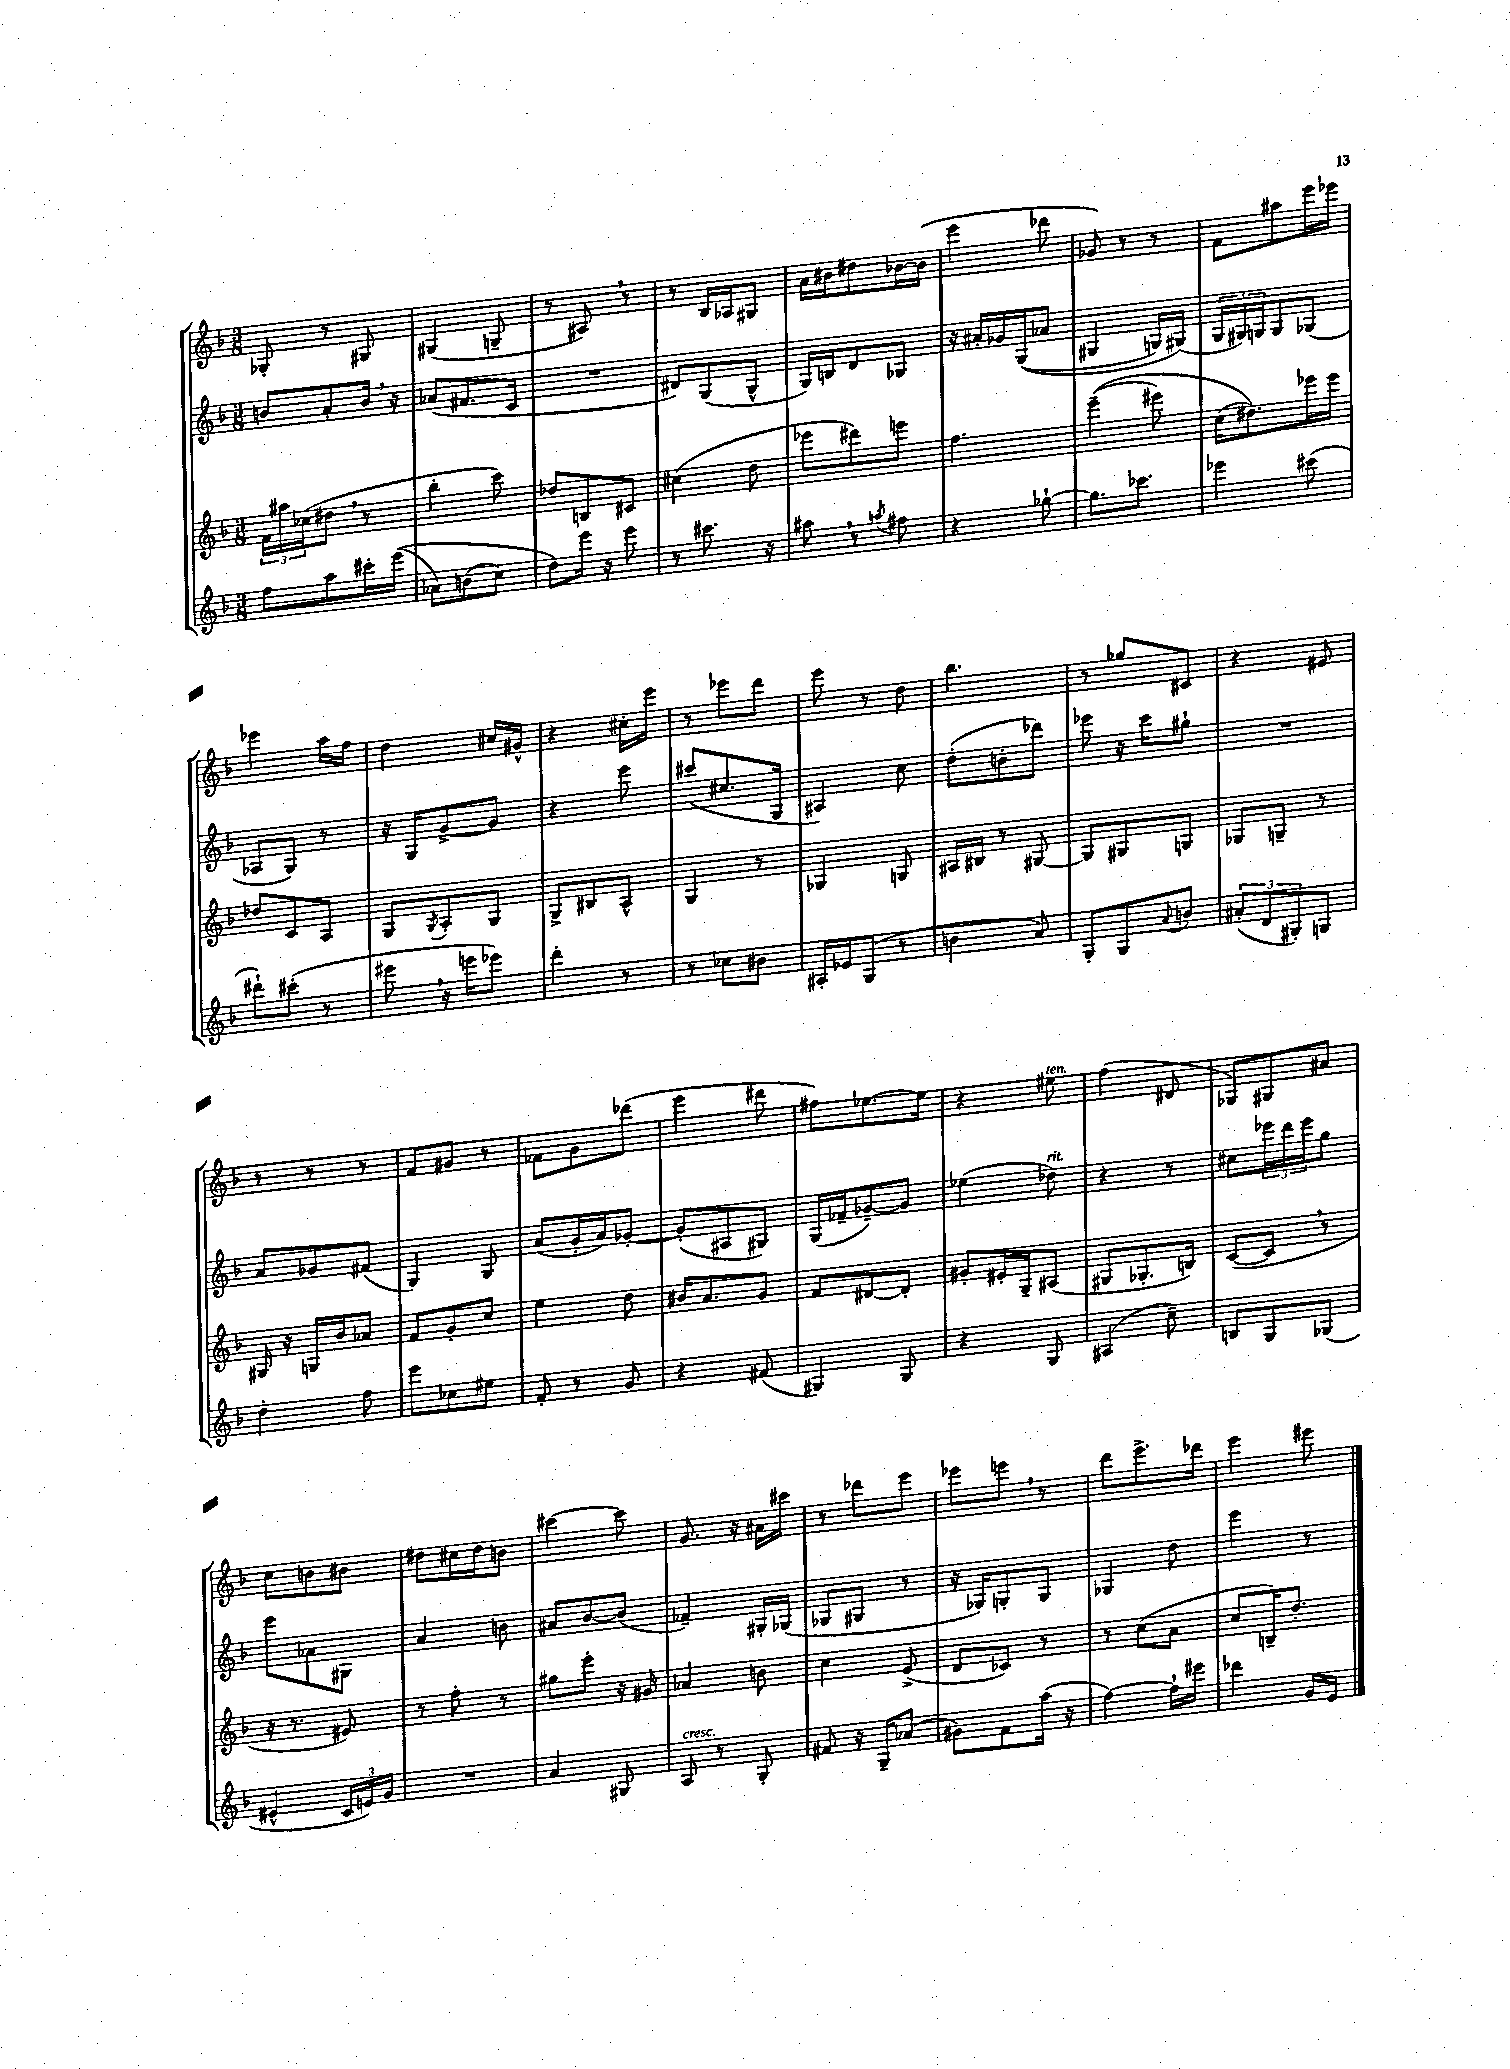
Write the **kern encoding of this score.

**kern	**kern	**kern	**kern
*staff4	*staff3	*staff2	*staff1
*clefG2	*clefG2	*clefG2	*clefG2
*k[b-]	*k[b-]	*k[b-]	*k[b-]
*M3/8	*M3/8	*M3/8	*M3/8
8ff\L	24f\LL	8b/L	8G-'/
.	24aa#\	.	.
.	(24cc-\J	.	.
8aa\	8dd#\J	8a'/	8r
16ccc#'\L	8r	16b/Jk	8G#/
&((16eee\JJ	.	16r	.
=	=	=	=
8a-\L)	4bb-'\	(8a-/L	(4G#/
(8b\	.	8.f#/	.
8cc\J)	8ccc\)	.	8G~/
.	.	16c/Jk	.
=	=	=	=
8dd\L&)	8dd-/L	4.r	8r
16eee\Jk	8B/	.	8A#/)
16r	.	.	.
8eee\	8c#/J	.	8r
=	=	=	=
8r	(4cc#\	8d#/L)	8r
8.ccc#\	.	(8G/	16B-/LL
.	.	.	16A-/J
.	8dd\	8G^^/J	8G#/J
16r	.	.	.
=	=	=	=
8aa#\	8eee-\L	16G/LL)	16a\LL
.	.	16B/J	16b#\J
8r	8ddd#\)	8d/	8dd#\
8qaa/	.	.	.
8ff#\	8eee\J	8G-/J	[16b-\L
.	.	.	(16b-\]JJ
=	=	=	=
4r	4.ff\	16r	4eee\
.	.	16a#'/LL	.
.	.	16g-/	.
.	.	&((16G/J	.
[8gg-`\	.	8a-/J	8ddd-\
=	=	=	=
8.gg-\]L	&((4eee~\	4G#/	8g-/)
.	.	.	8r
8.ccc-\J	.	.	.
.	8eee#\)	16G/LL)	8r
.	.	(16G#/JJ&)	.
=	=	=	=
4eee-\	(16cc\LK	24G/LL	8f\L
.	.	24G#/)	.
.	8.dd#\)&)	.	.
.	.	24G/J	.
.	.	8G/	8aa#\
(8ccc#\	16eee-\L	(8G-/J	16eee\L
.	16eee-\JJ	.	16eee-\JJ
=	=	=	=
8ddd#`\L)	8dd-/L	8A-/L	4eee-\
(8ccc#'\J	8c/	8G/J)	.
8r	8A/J	8r	16aa\LL
.	.	.	16ff\JJ
=	=	=	=
8eee#\	8G/L	16r	4dd\
.	.	16G/LK	.
.	8qG/	.	.
16r	8A'/	[8g^/	.
16eee\LK	.	.	.
8eee-\J)	8G/J	8g/]J	16cc#/LL
.	.	.	16g#^^/JJ
=	=	=	=
4ddd'\	8G^/L	4r	4r
.	8B#/	.	.
8r	8A^^/J	8eee\	16cc#'\LL
.	.	.	16eee\JJ
=	=	=	=
8r	4G/	(8ccc#/L	8r
8cc-\L	.	8.cc#/	8eee-\L
8b#\J	8r	.	8ddd\J
.	.	16G/Jk	.
=	=	=	=
16A#'/LL	4G-/	4A#/)	8eee\
16e-/J	.	.	.
(8G/J	.	.	8r
8r	8G/	8cc\	8dd\
=	=	=	=
4b\	16A#/LL	(8dd'\L	4.bb-\
.	16B#/JJ	.	.
.	8r	8b'\	.
8a/)	[8G#/	8ddd-\J)	.
=	=	=	=
8G'/L	8G#/]L	8eee-\	8r
8G/	8G#/	16r	8gg-/L
.	.	16ccc\LK	.
8qqa/	.	.	.
8b/J	8G/J	8gg#`\J	8c#/J
=	=	=	=
(12a#'/L	8G-/L	4.r	4r
12d/	.	.	.
.	8G~/J	.	.
12G#'/)	.	.	.
8G/J	8r	.	8e#/
=	=	=	=
4dd'\	16G#/	8a/L	8r
.	16r	.	.
.	16G/LL	8g-/	8r
.	16b-/J	.	.
8ff\	8a-/J	(8f#/J	8r
=	=	=	=
8eee\L	8f/L	4G/)	8f/L
8cc-\	8g'/	.	8g#/J
8ee#\J	8cc/J	8G/	8r
=	=	=	=
8f'/	4ee\	(8a/L	8f-\L
8r	.	16g'/L	8g\
.	.	16a/J)	.
8g/	8dd\	[8g-'/J	(8ddd-\J
=	=	=	=
4r	16b#/LK	(8g-'/]L	4eee\
.	8.a/	.	.
.	.	8A#/	.
(8f#/	8g/J	8G#/J)	8ddd#\
=	=	=	=
4G#/)	8f/L	(16G/LL	8ff#\L)
.	.	16f-~/J	.
.	[8d#/	[8g-~/)	[8.ee-\
8G#/	8d#'/]J	8g-/]J	.
.	.	.	16ee-\]Jk
=	=	=	=
4r	8g#'/L	(4ee-\	4r
.	16e#'/L	.	.
.	16G~/J	.	.
8G/	(8A#/J	8dd-\)	8ee#\
=	=	=	=
(4A#/	8G#/L	4r	(4ff\
.	8.G-'/	.	.
8cc~\)	.	8r	8d#/
.	16B/Jk)	.	.
=	=	=	=
8B/L	([8c/L	8cc#\L	8G-/L)
8G/	8c/]J	24eee-\L	8G#/
.	.	24ddd\	.
.	.	24eee-\J	.
(8G-/J	8r	8gg\J	8a#/J
=	=	=	=
4e#^^/	16r	8eee\L	8cc\L
.	8.r	.	.
.	.	8a-\	8b\
24c/LL	8e#/)	8G#\J	8b#\J
24e/)	.	.	.
24g/JJ	.	.	.
=	=	=	=
4.r	8r	4a/	8dd#\L
.	8ff'\	.	16cc#\L
.	.	.	16dd#\J
.	8r	8b\	8b\J
=	=	=	=
4a/	8gg#\L	8a#/L	[4ccc#\
.	8eee'\J	[8b-/	.
8G#/	16r	(8b-/]J	8ccc#\]
.	16g#/	.	.
=	=	=	=
8A/	4a-/	4f-~/)	8.g/
8r	.	.	.
.	.	.	16r
8G'/	8b\	16G#'/LL	16a#\LL
.	.	(16G-/JJ	16ccc#\JJ
=	=	=	=
8f#/	4cc\	8G-/L	8r
16r	.	8G#/J	8ddd-\L
16G~/LK	.	.	.
(8a-/J	(8e^/	8r	8eee\J
=	=	=	=
8g#\L)	8d/L	16r	8eee-\L
.	.	16G-/LK)	.
8f\	8c-/J)	8G'/	8eee\J
(16aa\Jk	8r	8G/J	8r
16r	.	.	.
=	=	=	=
[4ff\)	8r	4G-/	8ddd\L
.	(8cc\L	.	8.eee^\
16ff`\]LL	8a\J	8dd\	.
16eee#\JJ	.	.	16ddd-\Jk
=	=	=	=
4ddd-\	8cc/L	4eee\	4eee\
.	16B~/K)	.	.
.	8.dd'/J	.	.
16g/LL	.	8r	8eee#\
16e/JJ	.	.	.
==	==	==	==
*-	*-	*-	*-
